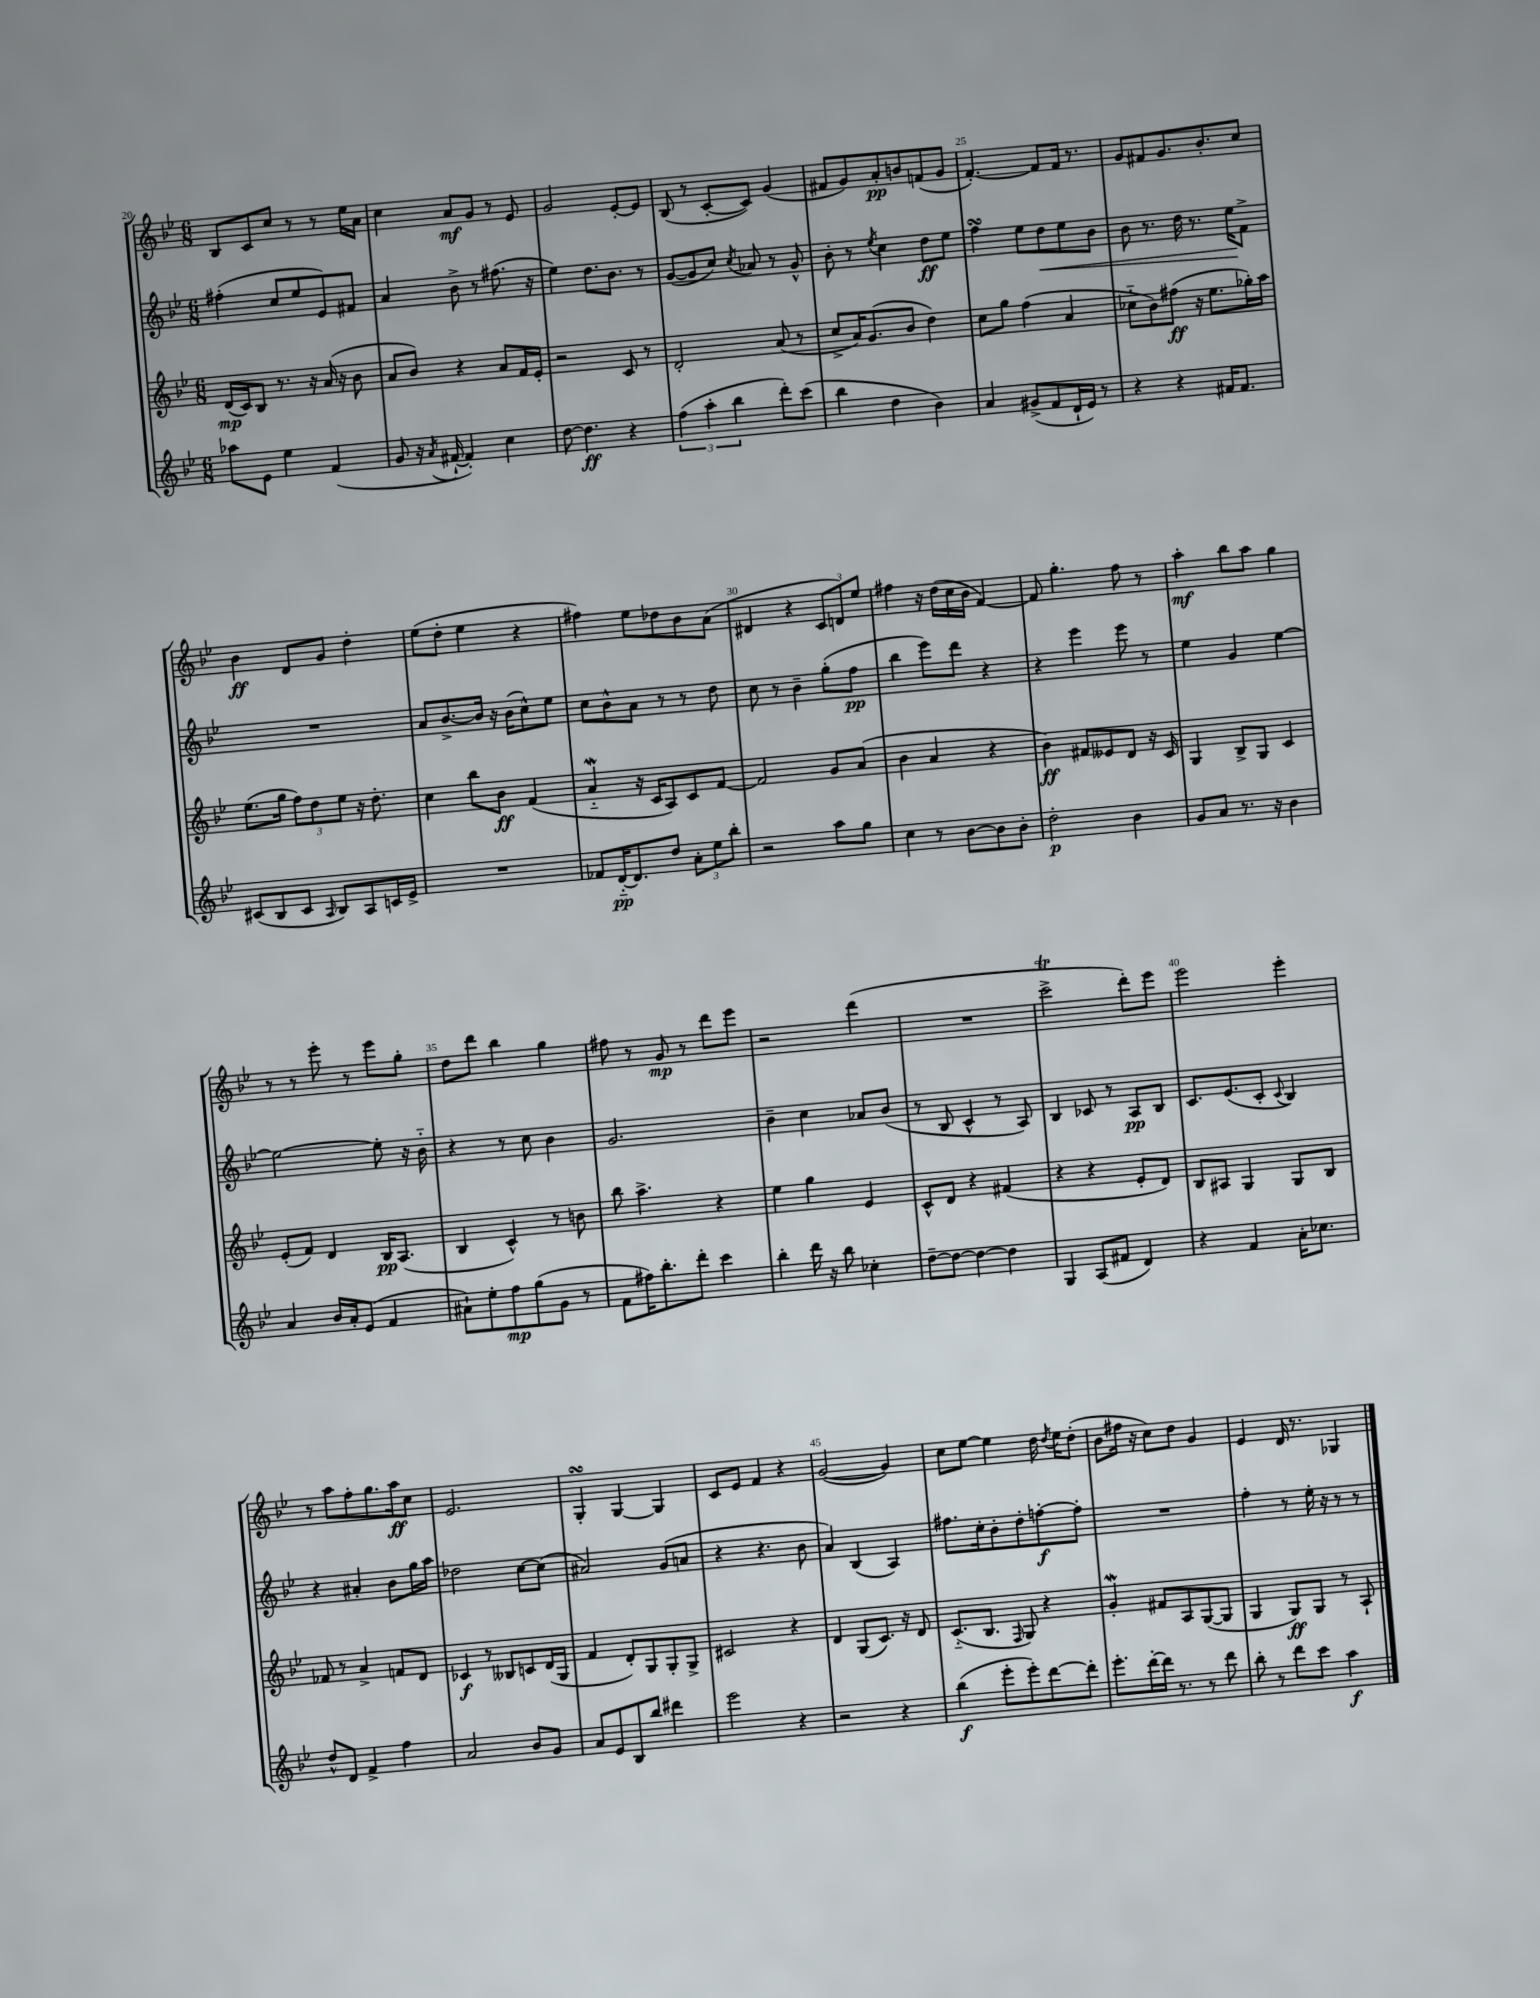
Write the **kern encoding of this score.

**kern	**dynam	**kern	**dynam	**kern	**dynam	**kern	**dynam
*part4	*part4	*part3	*part3	*part2	*part2	*part1	*part1
*staff4	*staff4	*staff3	*staff3	*staff2	*staff2	*staff1	*staff1
*clefG2	*	*clefG2	*	*clefG2	*	*clefG2	*
*k[b-e-]	*	*k[b-e-]	*	*k[b-e-]	*	*k[b-e-]	*
*M6/8	*	*M6/8	*	*M6/8	*	*M6/8	*
=20	=20	=20	=20	=20	=20	=20	=20
8aa-X\L	.	(16d/LL	mp	(4ff#X'\	.	8B-/L	.
.	.	16c/J)	.	.	.	.	.
8e-\J	.	8B-/J	.	.	.	8c/	.
4ee-\	.	8.r	.	8cc/L	.	8cc/J	.
.	.	.	.	8ee-/	.	8r	.
.	.	16r	.	.	.	.	.
(4f/	.	(16a/	.	8e-/)	.	8r	.
.	.	16r	.	.	.	.	.
.	.	8b-\	.	8f#X/J	.	16ee-\LL	.
.	.	.	.	.	.	16a\JJ	.
=21	=21	=21	=21	=21	=21	=21	=21
8g/	.	8a/L	.	4a/	.	4cc\	.
16r	.	8b-/J)	.	.	.	.	.
8qa/	.	.	.	.	.	.	.
[16f#X`/	.	.	.	.	.	.	.
4f#'/])	.	4r	.	8b-^\	.	8a/L	mf
.	.	.	.	8r	.	8g/J	.
4cc\	.	8a/L	.	(8.ff#X\	.	8r	.
.	.	16f/L	.	.	.	8e-/	.
.	.	16e-'/JJ	.	16r	.	.	.
=22	=22	=22	=22	=22	=22	=22	=22
[8dd\	.	2r	.	4ee-\)	.	2g/	.
4.dd\]	ff	.	.	.	.	.	.
.	.	.	.	8.dd\L	.	.	.
.	.	.	.	8.b-\J	.	.	.
4r	.	8c/	.	.	.	[8e-'/L	.
.	.	8r	.	8r	.	8e-/J]	.
=23	=23	=23	=23	=23	=23	=23	=23
(6ff\	.	2d'/	.	([8g/L	.	(8B-/	.
.	.	.	.	8g/]	.	8r	.
6aa'\	.	.	.	.	.	.	.
.	.	.	.	8cc/J)	.	[8c'/L	.
6bb-\	.	.	.	.	.	.	.
.	.	.	.	8qcc/	.	.	.
.	.	.	.	8a-X/	.	8c/J])	.
8ddd'\L)	.	(8a/	.	8r	.	(4g/	.
(8ccc\J	.	8r	.	8g^^/	.	.	.
=24	=24	=24	=24	=24	=24	=24	=24
4bb-\	.	8cc^/L	.	8b-'\	.	8f#X/L	.
.	.	16a/K)	.	8r	.	8g/)	.
.	.	(8.g/	.	.	.	.	.
.	.	.	.	8qee-/	.	.	.
4dd\	.	.	.	4cc\	.	8a'/	pp
.	.	8b-/J	.	.	.	8bn/	.
4b-\)	.	4dd\)	.	8dd\L	ff	(8fn/	.
.	.	.	.	8ee-\J	.	8g/J	.
=25	=25	=25	=25	=25	=25	=25	=25
4a/	.	8cc\L	.	4ffsSSS\	.	[4.f'/)	.
.	.	8gg\J	.	.	.	.	.
(8g#X^/L	.	(4ff\	.	8ee-\L	.	.	.
!	!	!	!	!	!LO:HP:b	!	!
8f/	.	.	.	8dd\	<	8f/L]	.
16d`/L	.	4a/	.	8ee-\	.	16f/Jk	.
16e-/JJ)	.	.	.	.	.	8.r	.
8r	.	.	.	8b-\J	.	.	.
=26	=26	=26	=26	=26	=26	=26	=26
4r	.	8cc-X\L	.	8b-\	.	8g/L	.
.	.	8b-\)	.	8.r	.	8f#X/	.
4r	.	(8ff#X\J	ff	.	.	8.g/	.
.	.	.	.	16dd\	.	.	.
.	.	16r	.	8.r	.	.	.
.	.	8.ee-\L	.	.	.	8.b-'/	.
16f#X/KL	.	.	.	.	.	.	.
8.f#/J	.	.	.	16ee-\KL	.	.	.
.	.	16gg-X'\L)	.	8f^\J	[	8cc/J	.
.	.	16aa\JJ	.	.	.	.	.
!!LO:LB:g=z
=27	=27	=27	=27	=27	=27	=27	=27
(8c#X/L	.	(8.ee-\L	.	2.r	.	4b-\	ff
8B-/	.	.	.	.	.	.	.
.	.	16gg\Jk	.	.	.	.	.
8c#/J	.	12ff\L)	.	.	.	8d/L	.
.	.	12dd\	.	.	.	.	.
16qqA/	.	.	.	.	.	.	.
8B-/L)	.	.	.	.	.	8g/J	.
.	.	12ee-\J	.	.	.	.	.
8A/	.	16r	.	.	.	4dd'\	.
.	.	8.dd'\	.	.	.	.	.
16cn/L	.	.	.	.	.	.	.
16e-^/JJ	.	.	.	.	.	.	.
=28	=28	=28	=28	=28	=28	=28	=28
2.r	.	4cc\	.	8a/L	.	(8ee-\L	.
.	.	.	.	[8.b-^/	.	8dd'\J	.
.	.	8bb-\L	.	.	.	4ee-\	.
.	.	.	.	16b-/Jk]	.	.	.
.	.	8b-\J	ff	16r	.	.	.
.	.	.	.	(16b-\KL	.	.	.
.	.	(4f/	.	8cc^^\)	.	4r	.
.	.	.	.	8ee-\J	.	.	.
=29	=29	=29	=29	=29	=29	=29	=29
8f-X/L	.	4aW/	.	8cc\L	.	4ff#X\)	.
[16d/K	pp	.	.	8b-^^\	.	.	.
8.d/]	.	.	.	.	.	.	.
.	.	16r	.	8a\J	.	8ee-\L	.
.	.	16c/KL	.	.	.	.	.
8dd/J	.	8A/)	.	8r	.	8dd-X\	.
12a'\L	.	8c/	.	8r	.	8b-\	.
12ee-\	.	.	.	.	.	.	.
.	.	[8f/J	.	8dd\	.	(8a\J	.
12bb-'\J	.	.	.	.	.	.	.
=30	=30	=30	=30	=30	=30	=30	=30
2r	.	2f/]	.	8cc\	.	4d#X/	.
.	.	.	.	8r	.	.	.
.	.	.	.	4b-~\	.	4r	.
8aa\L	.	8g/L	.	(8gg'\L	.	12c/L	.
.	.	.	.	.	.	12dn/)	.
8gg\J	.	(8a/J	.	8ff\J	pp	.	.
.	.	.	.	.	.	12ee-/J	.
=31	=31	=31	=31	=31	=31	=31	=31
4cc\	.	4b-\	.	4bb-\	.	4ff#X\	.
8r	.	4a/	.	8eee-\L)	.	16r	.
.	.	.	.	.	.	(16dd\LL	.
[8b-\L	.	.	.	8ddd\J	.	16cc\	.
.	.	.	.	.	.	16b-\JJ	.
8b-\]	.	4r	.	4r	.	[4f/)	.
8b-'\J	.	.	.	.	.	.	.
=32	=32	=32	=32	=32	=32	=32	=32
2dd'\	p	4b-\)	ff	4r	.	8f/]	.
.	.	.	.	.	.	4.gg'\	.
.	.	8f#X/L	.	4eee-\	.	.	.
.	.	8e--X/	.	.	.	.	.
4b-\	.	8d/J	.	8eee-\	.	8ff\	.
.	.	16r	.	8r	.	8r	.
.	.	16c/	.	.	.	.	.
=33	=33	=33	=33	=33	=33	=33	=33
8g/L	.	4G/	.	4ee-\	.	4aa'\	mf
8a/J	.	.	.	.	.	.	.
8.r	.	8B-^/L	.	4g/	.	8bb-\L	.
.	.	8G/J	.	.	.	8aa\J	.
16r	.	.	.	.	.	.	.
4b-\	.	4c/	.	[4ee-\	.	4gg\	.
!!LO:LB:g=z
=34	=34	=34	=34	=34	=34	=34	=34
4a/	.	(8e-'/L	.	2ee-\_	.	8r	.
.	.	8f/J)	.	.	.	8r	.
16b-/LL	.	4d/	.	.	.	8eee-'\	.
16a'/J	.	.	.	.	.	.	.
(8e-/J	.	.	.	.	.	8r	.
4f/	.	16B-/KL	pp	8ee-'\]	.	8eee-\L	.
.	.	(8.A/J	.	.	.	.	.
.	.	.	.	16r	.	8gg'\J	.
.	.	.	.	16b-\	.	.	.
=35	=35	=35	=35	=35	=35	=35	=35
8a#X`\L)	.	4B-/	.	4r	.	8dd\L	.
8ee-'\	.	.	.	.	.	8ddd\J	.
8ff\	mp	4c^^/)	.	8r	.	4bb-\	.
(8gg\	.	.	.	8cc\	.	.	.
8g\J	.	8r	.	4b-\	.	4gg\	.
8r	.	8bn\	.	.	.	.	.
=36	=36	=36	=36	=36	=36	=36	=36
8f\L	.	8bb-\	.	2.g/	.	8ff#X\	.
16ff#X\K)	.	4.aa^\	.	.	.	8r	.
8.bb-'\	.	.	.	.	.	.	.
.	.	.	.	.	.	8g/	mp
8ddd'\J	.	.	.	.	.	8r	.
4ccc\	.	4r	.	.	.	8ddd\L	.
.	.	.	.	.	.	8eee-\J	.
=37	=37	=37	=37	=37	=37	=37	=37
4bb-'\	.	4ee-\	.	4b-~\	.	2r	.
16ddd\	.	4gg\	.	4cc\	.	.	.
16r	.	.	.	.	.	.	.
8bb-\	.	.	.	.	.	.	.
4cc-X'\	.	4e-/	.	8a-X/L	.	(4ddd\	.
.	.	.	.	(8b-/J	.	.	.
=38	=38	=38	=38	=38	=38	=38	=38
[8dd~\L	.	8c^^/L	.	8r	.	2.r	.
8dd\J_	.	8d/J	.	8B-/	.	.	.
4dd\_	.	4r	.	4c^^/	.	.	.
4dd\]	.	(4f#X/	.	8r	.	.	.
.	.	.	.	8A/)	.	.	.
=39	=39	=39	=39	=39	=39	=39	=39
4G/	.	4r	.	4B-/	.	2cccT^\	.
(8A/L	.	4r	.	8c-X/	.	.	.
8f#X/J	.	.	.	8r	.	.	.
4d/)	.	8e-'/L	.	8A/L	pp	8ddd'\L)	.
.	.	8d/J)	.	8B-/J	.	8eee-\J	.
=40	=40	=40	=40	=40	=40	=40	=40
4r	.	8B-/L	.	8.c/L	.	2eee-\	.
.	.	8A#X/J	.	.	.	.	.
.	.	.	.	(8.e-/	.	.	.
4f/	.	4G/	.	.	.	.	.
.	.	.	.	8c'/J	.	.	.
.	.	.	.	8qqc/	.	.	.
16a'\KL	.	8G/L	.	4B-/)	.	4eee-'\	.
8.cc-X\J	.	.	.	.	.	.	.
.	.	8B-/J	.	.	.	.	.
!!LO:LB:g=z
=41	=41	=41	=41	=41	=41	=41	=41
8dd^^/L	.	8f-X/	.	4r	.	8r	.
8d/J	.	8r	.	.	.	8aa\L	.
4f^/	.	4a^/	.	4a#X'/	.	8ff'\	.
.	.	.	.	.	.	8.gg\	.
4ff\	.	8fn/L	.	8b-\L	.	.	.
.	.	.	.	.	.	16aa\k	ff
.	.	8d/J	.	16gg\L	.	8cc\J	.
.	.	.	.	16aa\JJ	.	.	.
=42	=42	=42	=42	=42	=42	=42	=42
2a/	.	4c-X/	f	2dd-X\	.	2.e-/	.
.	.	8r	.	.	.	.	.
.	.	8B--X/L	.	.	.	.	.
8b-/L	.	8cn/	.	[8cc\L	.	.	.
8g/J	.	(16d/L	.	(8cc\J]	.	.	.
.	.	16G/JJ	.	.	.	.	.
=43	=43	=43	=43	=43	=43	=43	=43
8a/L	.	4f/	.	2a#X/)	.	4GsSSS'/	.
8e-/	.	.	.	.	.	.	.
8B-/	.	8d'/L)	.	.	.	[4G/	.
8bb-/J	.	8G/	.	.	.	.	.
4ddd#X\	.	8G'/	.	(8g/L	.	4G/]	.
.	.	8G^/J	.	8an/J	.	.	.
=44	=44	=44	=44	=44	=44	=44	=44
2eee-\	.	2c#X/	.	4r	.	8c/L	.
.	.	.	.	.	.	8e-/J	.
.	.	.	.	4.r	.	4f/	.
4r	.	4r	.	.	.	4r	.
.	.	.	.	8b-\	.	.	.
=45	=45	=45	=45	=45	=45	=45	=45
2r	.	4d/	.	4a/)	.	([2g/	.
.	.	(8G/L	.	(4B-/	.	.	.
.	.	8.c/J)	.	.	.	.	.
4r	.	.	.	4A/)	.	4g/])	.
.	.	16r	.	.	.	.	.
.	.	8d/	.	.	.	.	.
=46	=46	=46	=46	=46	=46	=46	=46
(4bb-\	f	(8.c/L	.	8.ff#X\L	.	8cc\L	.
.	.	.	.	.	.	[8ee-\J	.
.	.	8.B-/J	.	16cc'\k	.	.	.
8eee-'\L	.	.	.	8b-'\	.	4ee-\]	.
.	.	16qqF/	.	.	.	.	.
8eee-'\)	.	8G/)	.	8dd'\	.	.	.
[8ddd\	.	4r	.	[8ffn'\	f	16dd\	.
.	.	.	.	.	.	8qdd/	.
.	.	.	.	.	.	16ee-\KL	.
8ddd'\J]	.	.	.	8ff'\J]	.	(8dd'\J	.
=47	=47	=47	=47	=47	=47	=47	=47
8.eee-'\L	.	4gW'/	.	2.r	.	8b-\L	.
.	.	.	.	.	.	16ff#X\Jk	.
[16ddd'\L	.	.	.	.	.	16r	.
16ddd\JJ]	.	8f#X/L	.	.	.	8cc\L)	.
8.r	.	.	.	.	.	.	.
.	.	8A/	.	.	.	8dd\J	.
8r	.	([8G/	.	.	.	4g/	.
8ddd\	.	8G/J]	.	.	.	.	.
=48	=48	=48	=48	=48	=48	=48	=48
8bb-'\	.	4G/	.	4ff'\	.	4e-/	.
8r	.	.	.	.	.	.	.
8ddd\L	.	8G/L)	ff	8r	.	16d/	.
.	.	.	.	.	.	8.r	.
8ccc\J	.	8G/J	.	16ee-'\	.	.	.
.	.	.	.	16r	.	.	.
4aa\	f	8r	.	8r	.	4G-X/	.
.	.	8A`/	.	8r	.	.	.
==	==	==	==	==	==	==	==
*-	*-	*-	*-	*-	*-	*-	*-
